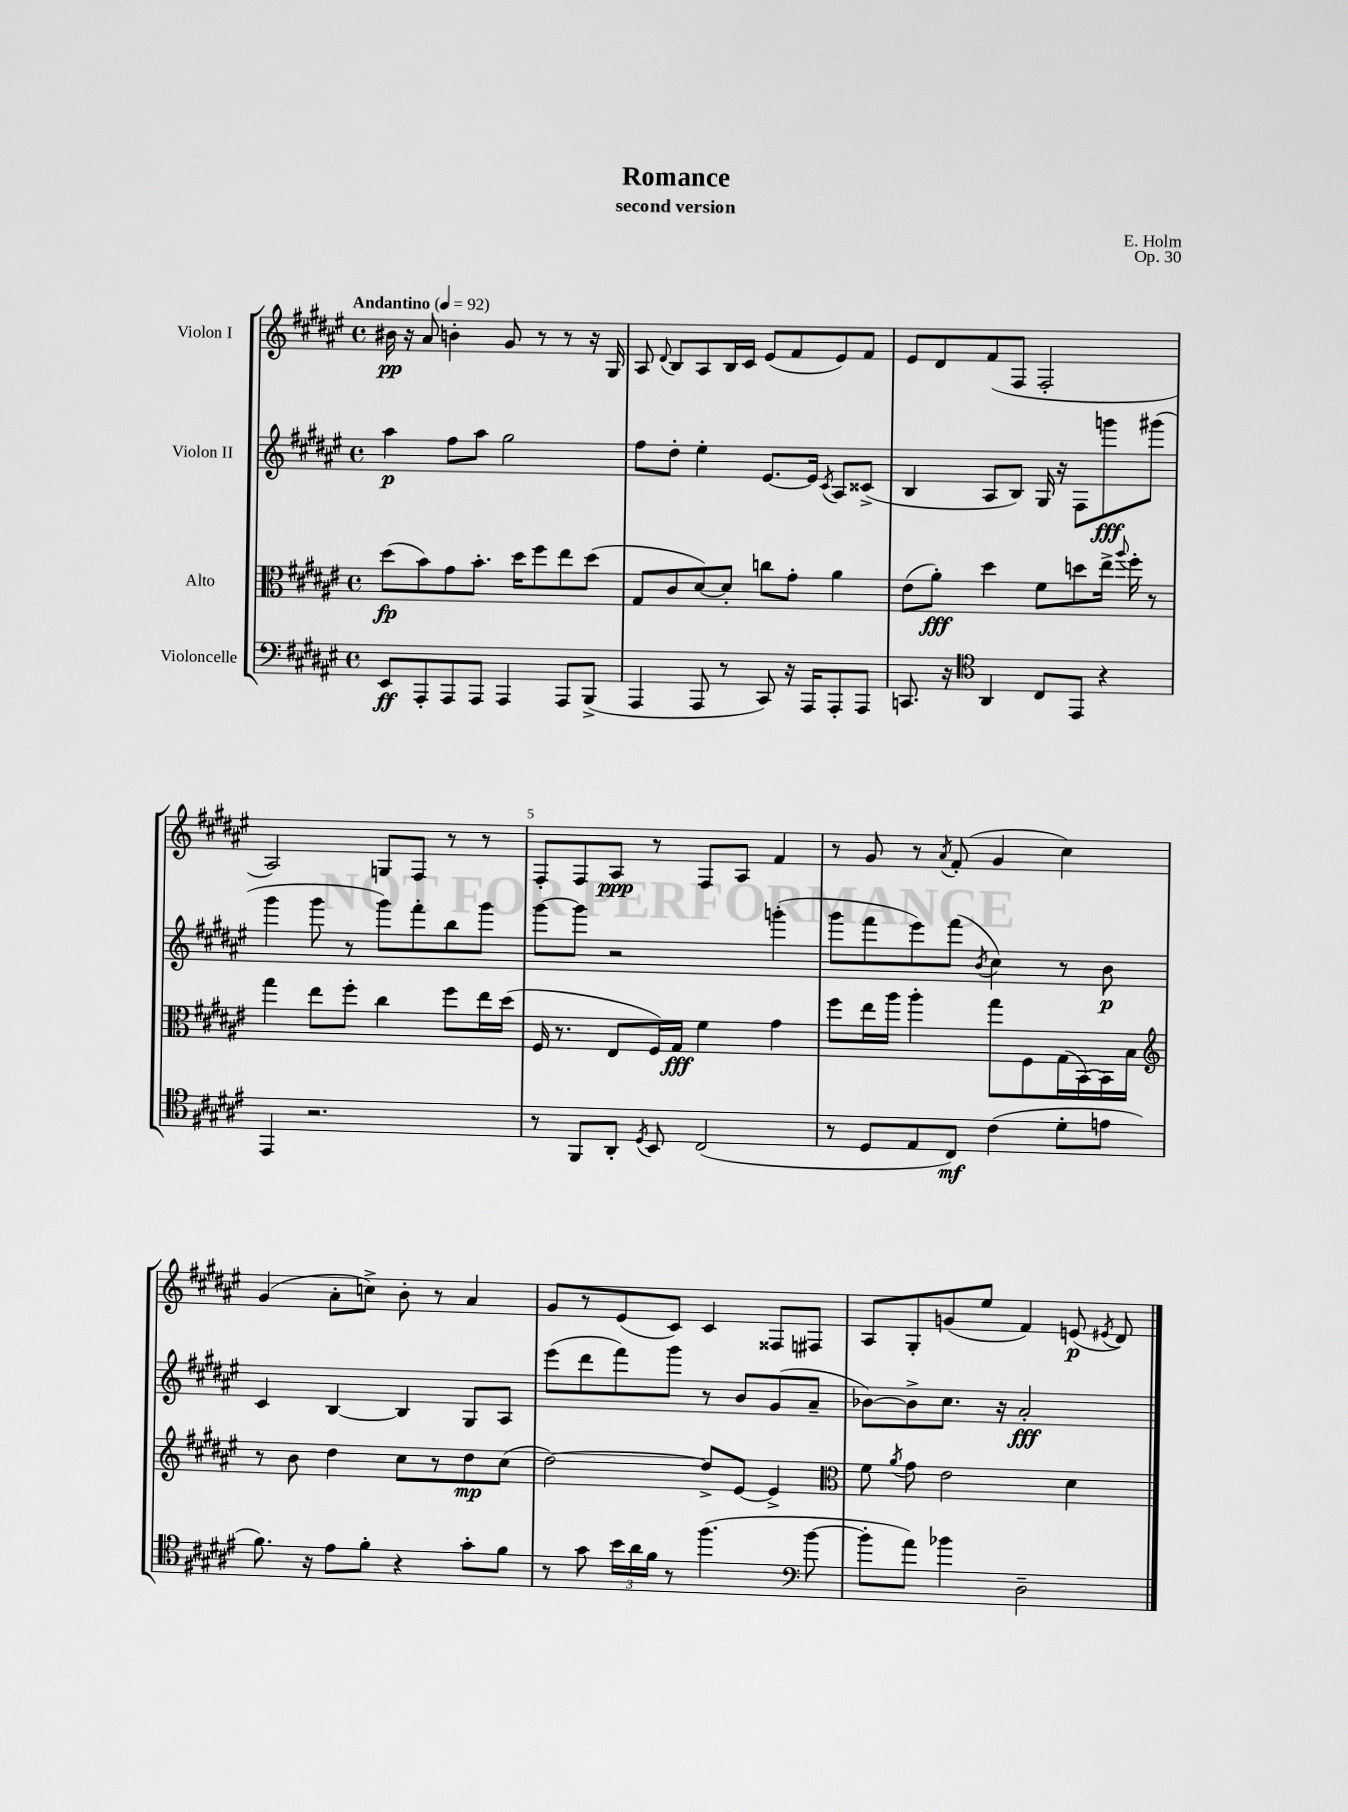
\header { title = "Romance" composer = "E. Holm" subtitle = "second version" opus = "Op. 30" }
<<
\new StaffGroup <<
\new Staff = "s0" \with { instrumentName = "Violon I" } {
    \clef treble \key fis \major \defaultTimeSignature \time 4/4 \tempo "Andantino" 4 = 92
    \autoBeamOff bis'16\pp r16 ais'8 b'4-. gis'8 r8 r8 r16 gis16 |
    ais8 \appoggiatura { dis'8 } b8[ ais8 b16 cis'16] eis'8[( fis'8 eis'8) fis'8] |
    eis'8[ dis'8 fis'8( fis8] fis2-. |
    ais2) g8[ fis8] r8 r8 |
    fis8[-. fis8 ais8]\ppp r8 fis8[ ais8] fis'4 |
    r8 gis'8 r8 \acciaccatura { ais'8 } fis'8-.( gis'4 cis''4) |
    gis'4( ais'8[-. c''8]->) b'8-. r8 ais'4 |
    gis'8[ r8 eis'8( cis'8]) cis'4 fisis8[ fis8] |
    ais8[ gis8-. g'8( eis''8] fis'4) e'8\p( \acciaccatura { eis'8 } dis'8) \bar "|." |
}
\new Staff = "s1" \with { instrumentName = "Violon II" } {
    \clef treble \key fis \major \defaultTimeSignature \time 4/4
    \autoBeamOff ais''4\p fis''8[ ais''8] gis''2 |
    fis''8[ dis''8]-. eis''4-. eis'8.[~ eis'16] \acciaccatura { cis'8 } ais8[ cisis'8]->( |
    b4 ais8[ b8]) gis16 r16 fis8[ g'''8\fff gis'''8]( |
    gis'''4 gis'''8 r8 gis'''8[) fis'''8-. b''8 gis'''8] |
    gis'''8[~ gis'''8] r2 g'''4-.( |
    gis'''8[ fis'''8 eis'''8) fis'''8]( \acciaccatura { b'8 } cis''4) r8 b'8\p |
    cis'4 b4~ b4 gis8[ ais8] |
    eis'''8[( dis'''8 fis'''8) gis'''8] r8 b'8[ gis'8( ais'8]-- |
    bes'8[~) bes'8-> cis''8.] r16 ais'2-.\fff \bar "|." |
}
\new Staff = "s2" \with { instrumentName = "Alto" } {
    \clef alto \key fis \major \defaultTimeSignature \time 4/4
    \autoBeamOff dis''8[\fp( b'8) gis'8 b'8.]-. dis''16[ fis''8 eis''8 dis''8]( |
    gis8[ cis'8 dis'8~) dis'8]-. c''8[ gis'8]-. ais'4 |
    eis'8[( ais'8]-.\fff) dis''4 fis'8[ d''8 eis''16]-> \appoggiatura { ais''8 } fis''16-. r8 |
    gis''4 eis''8[ fis''8]-. cis''4 fis''8[ eis''16 dis''16]( |
    fis16 r8. eis8[ fis16) gis16]\fff fis'4 gis'4 |
    fis''8[ eis''16 ais''16] ais''4-. gis''8[ fis8 gis16( b,16~) b,16 b16] |
    \clef treble r8 b'8 dis''4 cis''8[ r8 dis''8\mp cis''8]( |
    dis''2~) dis''8[-> eis'8]~ eis'4-> |
    \clef alto fis'8 \acciaccatura { ais'8 } gis'8 eis'2 dis'4 \bar "|." |
}
\new Staff = "s3" \with { instrumentName = "Violoncelle" } {
    \clef bass \key fis \major \defaultTimeSignature \time 4/4
    \autoBeamOff eis,8[\ff ais,,8-. ais,,8 ais,,8] ais,,4 ais,,8[ b,,8]->( |
    ais,,4 ais,,8 r8 cis,8) r16 ais,,16[ ais,,8-. ais,,8] |
    c,8. r16 \clef tenor ais,4 cis8[ eis,8] r4 |
    eis,4 r2. |
    r8 fis,8[ ais,8]-. \acciaccatura { dis8 } b,8 cis2( |
    r8 dis8[ eis8 cis8]\mf) cis'4( dis'8[-. e'8] |
    fis'8.) r16 eis'8[ fis'8]-. r4 gis'8[-. fis'8] |
    r8 gis'8 \tuplet 3/2 { b'16[ ais'16 fis'16] } r8 fis''4.( \clef bass b'8~ |
    b'8[-. ais'8]) bes'4 dis2-- \bar "|." |
}
>>
>>
\layout { \context { \Score \override BarNumber.break-visibility = ##(#f #t #t) barNumberVisibility = #(every-nth-bar-number-visible 5) } }
